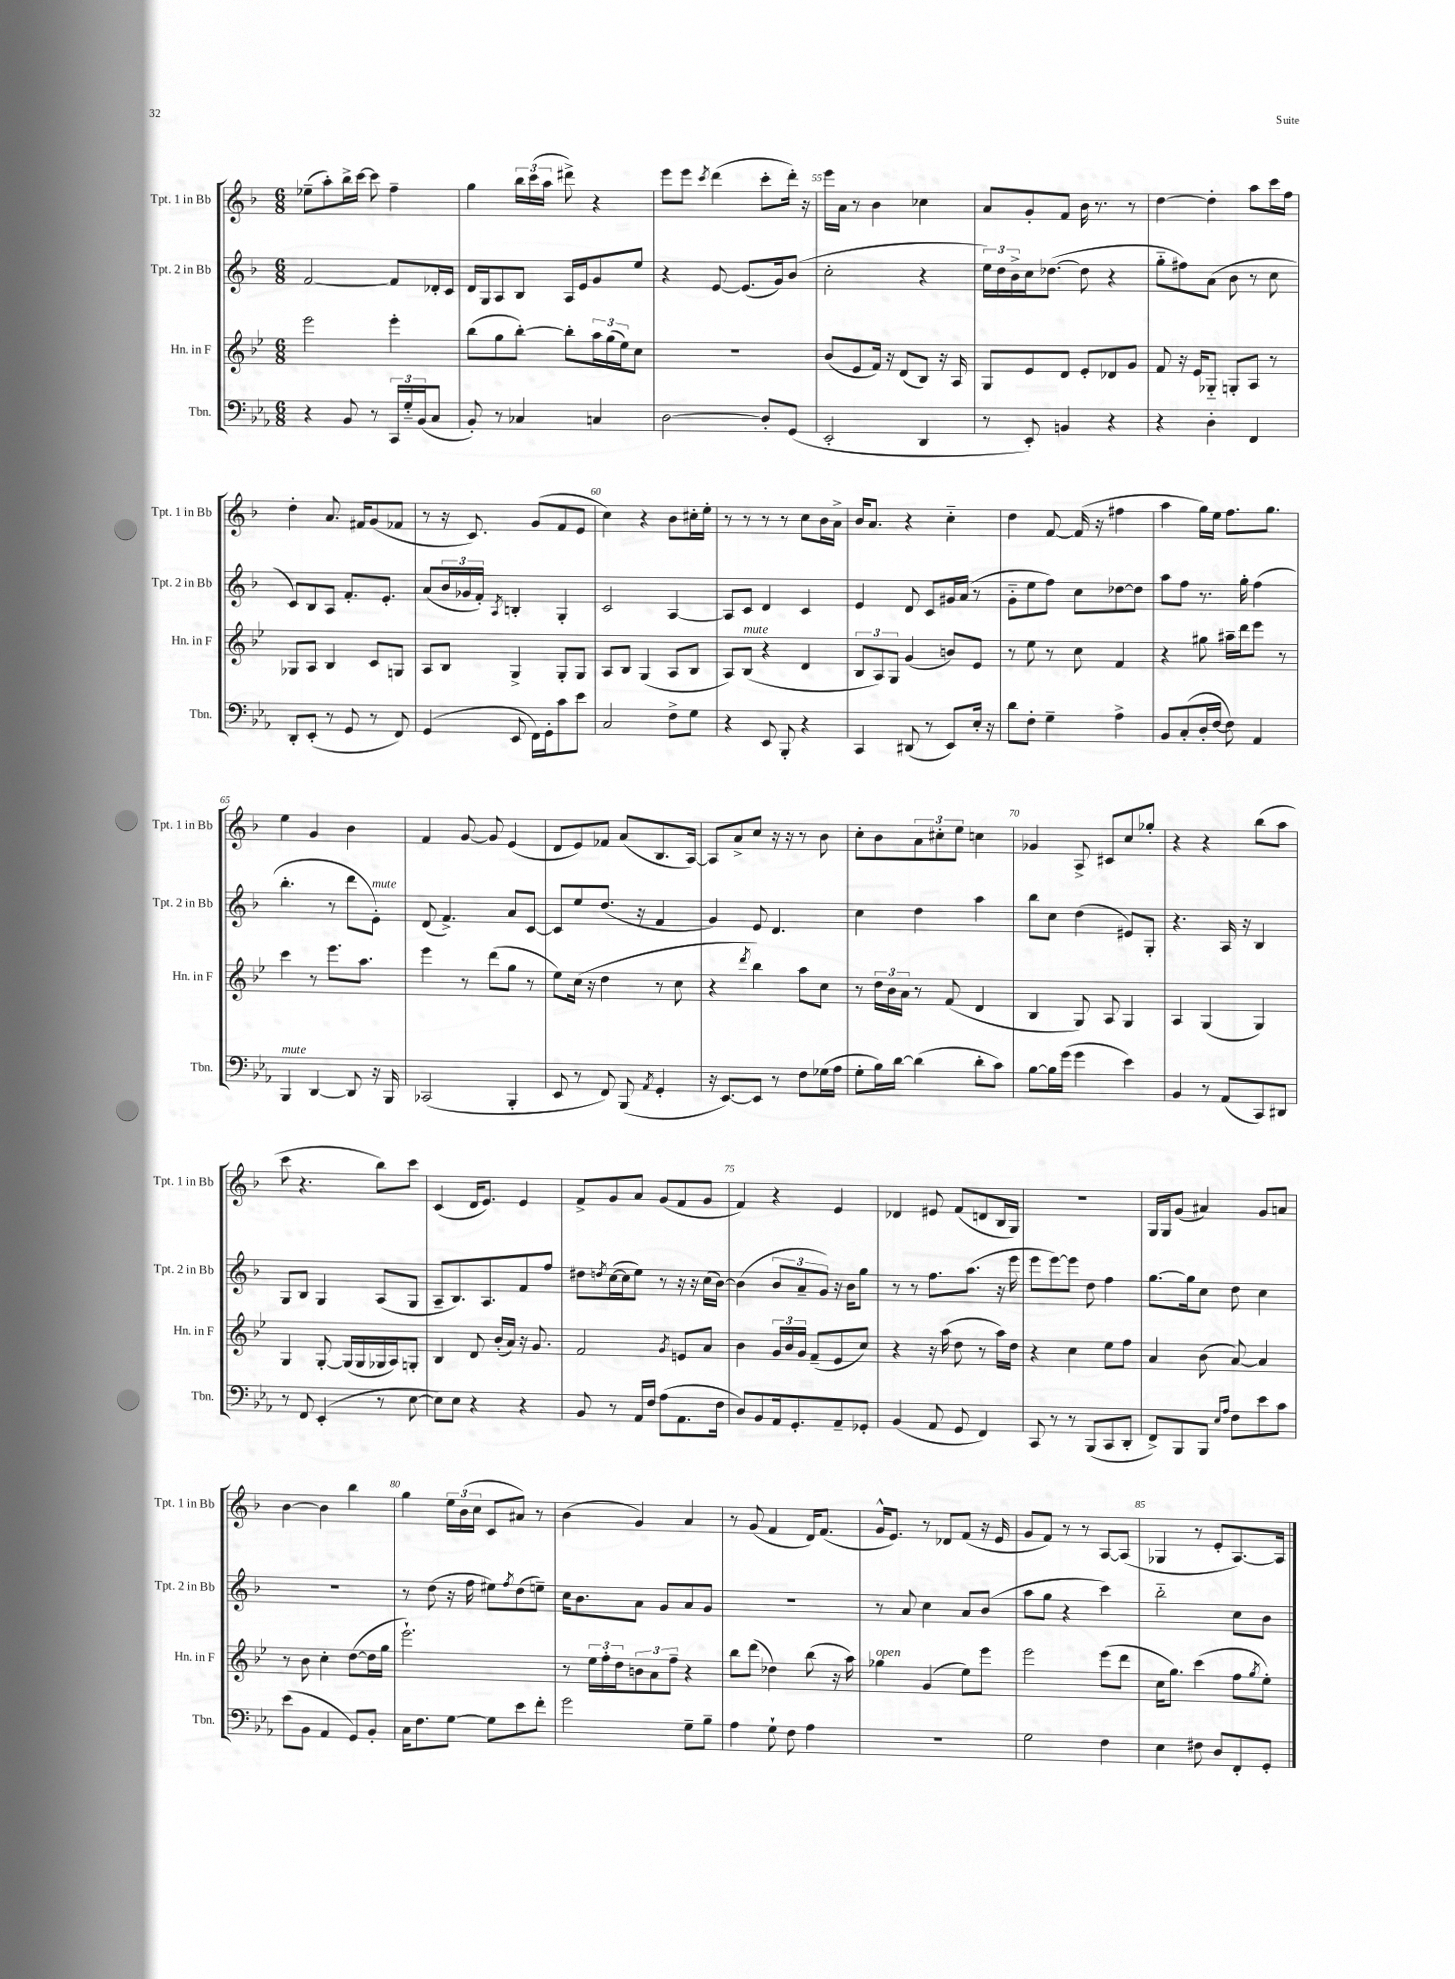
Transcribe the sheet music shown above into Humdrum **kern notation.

**kern	**kern	**kern	**kern
*staff4	*staff3	*staff2	*staff1
*clefF4	*clefG2	*clefG2	*clefG2
*k[b-e-a-]	*k[b-e-]	*k[b-]	*k[b-]
*M6/8	*M6/8	*M6/8	*M6/8
4r	2eee-\	[2f/	(8ee-~\L
.	.	.	8aa'\)
8BB-/	.	.	16bb-^\L
.	.	.	[16ccc\JJ
8r	.	.	8ccc\]
24CC/LL	4eee-'\	8f/]L	4ff~\
24G'~/	.	.	.
(24BB-/J	.	.	.
8C/J	.	16d-'/L	.
.	.	16c/JJ	.
=	=	=	=
8BB-'/)	(8bb-\L	16d/LL	4gg\
.	.	16G/J	.
8r	8gg\	8A/	.
4C-/	[8bb-'\J)	8B-/J	24bb-\LL
.	.	.	(24ccc\
.	.	.	24aa\JJ
.	8bb-'\]L	16A/LL	8ddd#^\)
.	.	16e/J	.
4C/	24aa\L	8g/	4r
.	(24gg\	.	.
.	24ee-\J)	.	.
.	8cc\J	8ee/J	.
=	=	=	=
[2D\	2.r	4r	8eee\L
.	.	.	8eee\J
.	.	.	8qccc/
.	.	[8e/	(4ddd\
.	.	(8.e/]L	.
8D'/]L	.	.	8ccc'\L
.	.	16g/k)	.
(8GG/J	.	(8b-/J	16ddd'\Jk)
.	.	.	16r
=	=	=	=
2EE-'/	(8b-/L	2cc'\	16eee\LL
.	.	.	16a\JJ
.	8e-/	.	8r
.	16f/Jk)	.	4b-\
.	16r	.	.
.	(8d/L	.	.
4DD/	8B-/J)	4r	4cc-\
.	16r	.	.
.	16A/	.	.
=	=	=	=
8r	8G/L	24ee\LL)	8a/L
.	.	24dd\	.
.	.	24b-^\	.
8EE-'/)	8e-/	16cc\J	8g'/
.	.	([8.dd-\J	.
4BB/	8d/J	.	8f/J
.	8e-'/L	8dd-\]	16b-\
.	.	.	8.r
4r	8d-/	4r	.
.	8g/J	.	8r
=	=	=	=
4r	8f/	8gg'~\L	[4dd\
.	16r	8ff#\)	.
.	16e-/LK	.	.
4D'\	8G-'~/J	(8a\J	4dd'\]
.	8G'/L	8b-\	.
4FF/	8A/J	8r	8aa\L
.	8r	8cc\	16ccc\L
.	.	.	16ff\JJ
=	=	=	=
8DD'/L	8G-/L	8c/L)	4dd'\
(8EE-'/J	8A/J	8B-/	.
8r	4B-/	8A/J	8.a/
8GG/	.	8.f'/L	.
.	.	.	16f#/LK
8r	8c/L	.	(8g/
.	.	8.e'/J	.
8FF/)	8G/J	.	8f-/J
=	=	=	=
(4GG/	8A/L	(8a/L	8r
.	8B-/J	24b-/L	16r
.	.	24g-/	.
.	.	.	8.c/)
.	.	24f'/JJ)	.
.	.	8qA/	.
8EE-/	4G^/	4B'/	.
16FF\LL)	.	.	(8g/L
16GG'\J	.	.	.
8c\	8G'/L	4G'/	8f/
8e-\J	8G/J	.	8e/J
=	=	=	=
2C/	8A/L	2c/	4cc\)
.	8B-/J	.	.
.	(4G/	.	4r
8F^\L	8A/L	[4A/	8b-\L
8G\J	8B-/J	.	16cc#'\L
.	.	.	16ee'\JJ
=	=	=	=
4r	8A/L)	8A/]L	8r
.	(8B-/J	8c/J	8r
8EE-/	4r	4d/	8r
8BBB-'/	.	.	8r
4r	4d/	4c/	8cc\L
.	.	.	16b-\L
.	.	.	16a^\JJ
=	=	=	=
4CC/	12B-/L	4e/	16b-/LK
.	.	.	8.a/J
.	12A/)	.	.
.	12G/J	.	.
(8DD#/	(4g/	8d/	4r
8r	.	8c/L	.
8EE-/L)	8b/L)	16g#/L	4cc'~\
.	.	(16a/JJ	.
16E-'/Jk	8e-/J	8r	.
16r	.	.	.
=	=	=	=
8d\L	8r	8g'~\L	4dd\
8F'\J	8ee-\	8ee\	.
4G~\	8r	8ff\J)	[8f/
.	8cc\	8cc\L	(16f/]
.	.	.	16r
4A-^\	4f/	[8dd-\	4ff#\
.	.	8dd-\]J	.
=	=	=	=
8BB-/L	4r	8aa\L	4aa\
(8C'/	.	8ff\J	.
16D'/L	8gg#\	8.r	16gg\LL)
[16F/JJ	.	.	16ee\JJ
8F\])	16aa#~\LL	.	8.ff\L
.	16ddd\J	16gg'\	.
4AA-/	8eee-\J	(4ff\	.
.	.	.	8.gg\J
.	8r	.	.
=	=	=	=
4BBB-/	4ccc\	4.bb-'\	4ee\
[4DD/	8r	.	4g/
.	8.eee-\L	8r	.
8DD/]	.	8ddd\L	4b-\
.	8.aa\J	.	.
16r	.	8e'\J)	.
16BBB-/	.	.	.
=	=	=	=
(2CC-/	4eee-\	(8d/	4f/
.	.	4.f^/)	.
.	8r	.	[8g/
.	(8ddd\L	.	8g/]
4BBB-'/	8gg\J	8a/L	(4e/
.	8r	[8c/J	.
=	=	=	=
8EE-/	8ee-\L)	8c/]L	8d/L
8r	(16cc\Jk	8ee/	8e/)
.	16r	.	.
8FF/)	4dd\	(8.dd/J	8f-/J
(8BBB-/	.	.	(8a/L
.	.	16r	.
8qAA-/	.	.	.
4GG'/	8r	4f/	8.B-/
.	8cc\	.	.
.	.	.	[16A/Jk)
=	=	=	=
16r	4r	4g/)	8A/]L
[8.EE-/L)	.	.	.
.	.	.	8a^/
.	8qddd/	.	.
8EE-/]J	4bb-\)	8e/	8cc/J
8r	.	4.d/	16r
.	.	.	16r
8F\L	8aa\L	.	8r
(16G-\L	8cc\J	.	8b-\
16A-\JJ	.	.	.
=	=	=	=
8G'\L	8r	4cc\	8cc'\L
16B-\L)	24dd\LL	.	8b-\
.	24b-\	.	.
[16d\JJ	.	.	.
.	24a\JJ	.	.
(4d\]	8r	4dd\	12a\
.	.	.	12cc#'\
.	(8f/	.	.
.	.	.	12ee\J
8d'\L	4d/	4aa\	4cc\
8c\J)	.	.	.
=	=	=	=
[8B-\L	4B-/	8bb-\L	4g-/
16B-\]L	.	8cc\J	.
(16g\JJ	.	.	.
4g\	8G/)	(4dd\	8A^/
.	8A/	.	8c#/L
4e-\)	4G/	8e#/L)	8cc/
.	.	8G'/J	8gg-'/J
=	=	=	=
4BB-/	4A/	4.r	4r
8r	(4G/	.	4r
(8AA-/L	.	16A/	.
.	.	16r	.
8CC/)	4G/)	4B-/	(8bb-\L
8DD#/J	.	.	8aa\J
=	=	=	=
8r	4G/	8G/L	8ccc\
8FF/	.	8B-/J	4.r
(4EE-'/	[8G'/	4G/	.
.	(16G/]LL	.	.
.	16G/	.	.
8r	16G-/	(8A/L	8bb-\L)
.	16A/J)	.	.
[8E-\	8G'/J	8G/J	8ccc\J
=	=	=	=
8E-\]L)	4B-/	8A~/L	(4c/
8E-\J	.	8.B-/)	.
4r	8d/	.	16d/LK
.	.	8.A/	8.e/J)
.	(16b-'/LL	.	.
.	16a/JJ)	.	.
4r	16r	8f/	4e/
.	8.g/	.	.
.	.	8ff/J	.
=	=	=	=
8BB-/	2f/	8dd#\L	8f^/L
.	.	8qdd/	.
8r	.	([16cc\L	8g/
.	.	16cc\]J	.
16AA-/LL	.	8ee\J)	8a/J
16F/JJ	.	.	.
(8A-\L	.	8r	(8g/L
.	8qg/	.	.
8.AA-\	8e/L	16r	8f/
.	.	16r	.
.	8a/J	(16cc\LL	8g/J
16F\Jk	.	[16b-\JJ)	.
=	=	=	=
8D/L)	4b-\	(4b-\]	4f/)
8BB-/	.	.	.
16AA-/k	24g/LL	12b-/L	4r
.	24b-/	.	.
8.GG'/	.	.	.
.	24g/JJ	12a~/	.
.	(8f~/L	.	.
.	.	12g/J)	.
8AA-~/	8e-/	16r	4e/
.	.	16b-\LK	.
8GG-'/J	8cc/J)	8gg\J	.
=	=	=	=
(4BB-/	4r	8r	4d-/
.	.	8r	.
8AA-/	16r	8.ff\L	8e#/
.	(16aa\	.	.
8GG/	8dd\	.	(8f/L
.	.	(8.aa\J	.
4FF/)	8r	.	8d/
.	16aa\LL)	16r	16B-/L
.	16dd\JJ	16eee\	16G/JJ)
=	=	=	=
8CC/	4r	8eee\L	2.r
8r	.	[8eee\)	.
8r	4cc\	8eee\]J	.
(8BBB-/L	.	8dd\	.
8CC/	8ee-\L	4ff\	.
8DD'/J	8ff\J	.	.
=	=	=	=
8FF^/L)	4a/	[8.gg\L	16G/LL
.	.	.	16G/J
8BBB-/	.	.	(8g/J
.	.	16gg\]k	.
8BBB-/J	(8b-\	8cc\J	4a#/)
16qqE-/LL	.	.	.
16qqA-/JJ	.	.	.
8F\L	[8a/)	8dd\	.
8e-\	4a/]	4cc\	8g/L
8c\J	.	.	8a/J
=	=	=	=
(8e-\L	8r	2.r	[4b-\
8BB-\J	8b-\	.	.
4AA-/	4cc'\	.	4b-\]
8GG/L)	([8dd\L	.	4bb-\
8BB-'/J	16dd\]L	.	.
.	16gg\JJ	.	.
=	=	=	=
16C\LK	2.eee-`\)	8r	4gg\
8.F\	.	.	.
.	.	(8dd\	.
[8G\J	.	16r	24ee\LL
.	.	.	(24b-\
.	.	16ff\	.
.	.	.	24cc\JJ
8G\]L	.	8ee#\L)	8c/L
.	.	8qff/	.
8e-\	.	(8dd\	8a#/J)
8f'\J	.	8ee~\J)	8r
=	=	=	=
2g\	8r	16cc\LK	(4b-\
.	.	8.b-\	.
.	24ee-\LL	.	.
.	24ff'\	.	.
.	24dd\J	.	.
.	12b\	8a\J	4g/)
.	12a\	.	.
.	.	8g/L	.
.	12ff~\J	.	.
8G~\L	4r	8a/	4a/
8B-~\J	.	8g/J	.
=	=	=	=
4A-\	8bb-\L	2.r	8r
.	(8ddd\J	.	(8g/
8G`\	4dd-\)	.	4f/
8F\	.	.	.
4A-\	(8bb-\	.	16d/LK)
.	.	.	(8.f/J
.	16r	.	.
.	16aa\)	.	.
=	=	=	=
2.r	4gg-\	8r	16g^^/LK
.	.	.	8.e/J)
.	.	8a/	.
.	(4g/	4cc\	8r
.	.	.	8d-/L
.	8ee-\L)	8a/L	(8f/J
.	8eee-\J	(8b-/J	16r
.	.	.	16e/
=	=	=	=
2G\	2eee-\	8aa\L	8g/L
.	.	8gg\J	8f/J)
.	.	4r	8r
.	.	.	8r
4F\	(8eee-\L	4ccc\)	[8A/L
.	8ddd\J	.	(8A/]J
=	=	=	=
4E-\	16cc\LK	2bb-'~\	4G-/
.	8.gg\J)	.	.
8F#\	(4ccc\	.	8r
8D/L	.	.	8e'/L
8FF'/	8ff\L	8cc\L	[8.A/)
.	8qgg/	.	.
8GG'/J	8ee-'\J)	8b-\J	.
.	.	.	16A/]Jk
==	==	==	==
*-	*-	*-	*-
